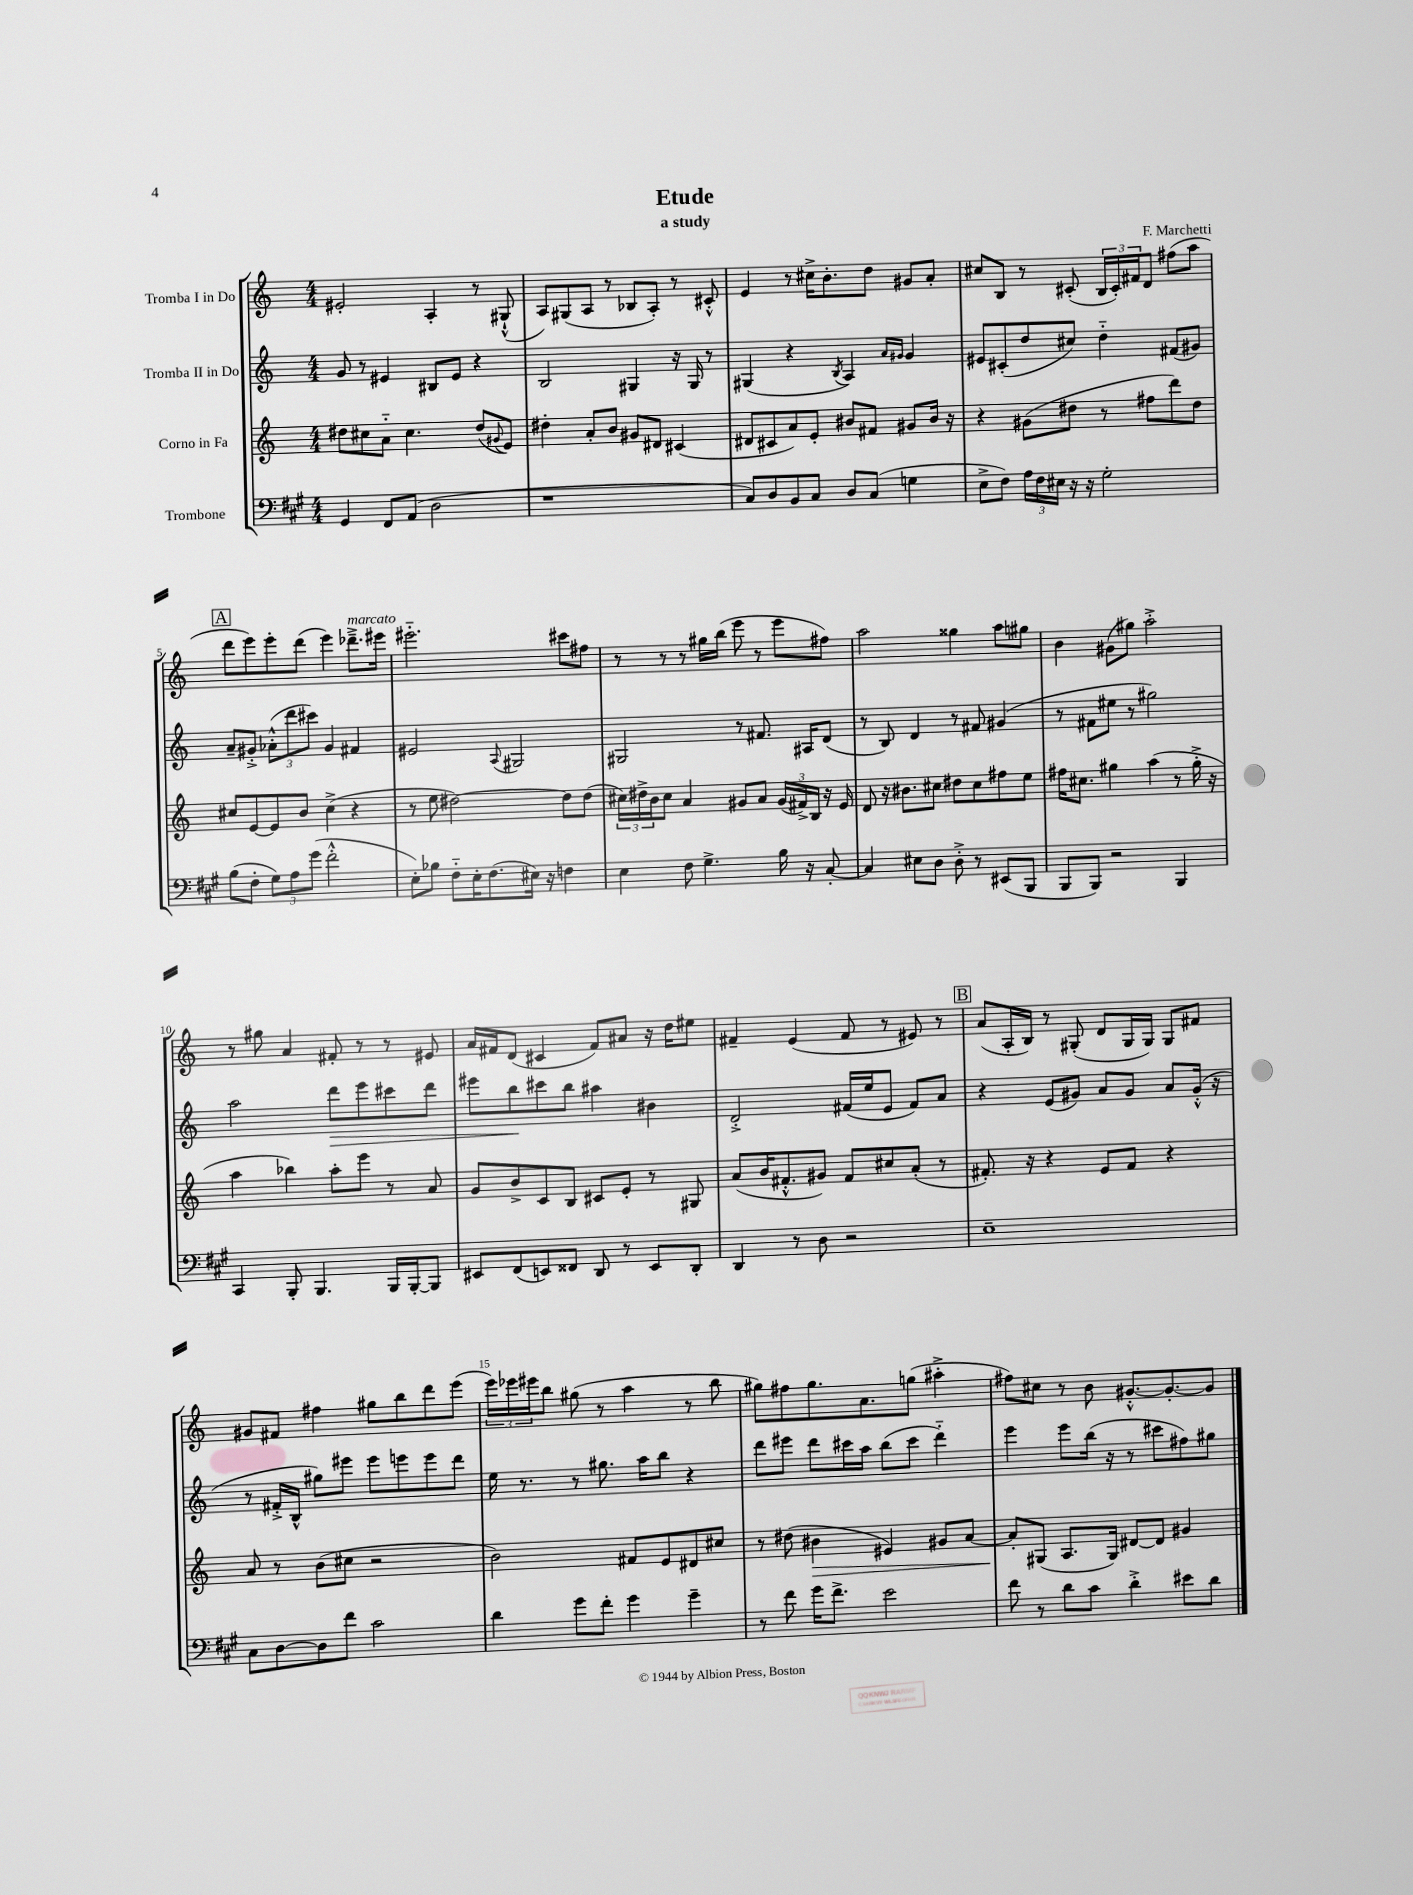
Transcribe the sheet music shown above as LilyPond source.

\header { title = "Etude" composer = "F. Marchetti" subtitle = "a study" }
<<
\new StaffGroup <<
\new Staff = "s0" \with { instrumentName = "Tromba I in Do" } {
    \clef treble \key c \major \numericTimeSignature \time 4/4
    eis'2-. a4-. r8 gis8-!-^( |
    a8) gis8( a8 r8 bes8 a8-.) r8 cis'8-.-^ |
    e'4 r8 cis''16-> b'8.-. d''8 gis'8 a'8-. |
    cis''8 b8 r8 cis'8-.( \tuplet 3/2 { b16 cis'16-.) fis'16 } d'8 fis''8( a''8 |
    \mark \markup { \box "A" } d'''8 e'''8) e'''8-. d'''8( e'''4) des'''8.--->^\markup { \italic "marcato" } eis'''16 |
    eis'''2.-_ cis'''8 fis''8 |
    r8 r8 r8 gis''16 b''16( e'''8 r8 e'''8 fis''8) |
    a''2 gisis''4 a''8 gis''8 |
    b'4 gis'8( gis''8) a''2-.-> |
    r8 gis''8 a'4 fis'8-. r8 r8 eis'8 |
    a'16 fis'16 d'8( cis'4 fis'8) ais'8 r16 d''16 eis''8 |
    fis'4-- e'4( fis'8 r8 eis'8) r8 |
    \mark \markup { \box "B" } a'8( a16-. b16) r8 gis8-.( d'8 gis16 gis16) gis8 fis'8 |
    gis'8 fis'8 fis''4 gis''8 b''8 d'''8 e'''8( |
    \tuplet 3/2 { e'''16) ees'''16 eis'''16 } b''8 gis''8( r8 a''4 r8 b''8 |
    gis''8) fis''8 gis''8. a'8. g''8( ais''4-.-> |
    fis''8) cis''8 r8 b'8 gis'8.~-.-^ gis'8.~-. gis'8 \bar "|." |
}
\new Staff = "s1" \with { instrumentName = "Tromba II in Do" } {
    \clef treble \key c \major \numericTimeSignature \time 4/4
    g'8 r8 eis'4 bis8 eis'8 r4 |
    b2 gis4 r16 gis16 r8 |
    gis4( r4 \acciaccatura { b8 } a4) \grace { a'16 gis'16 } gis'4 |
    eis'8 cis'8-.( d''8 cis''8) d''4-_ fis'8( gis'8) |
    \mark \markup { \box "A" } a'8-- gis'8-.-> \tuplet 3/2 { aes'8-.-^( d'''8 cis'''8) } gis'4 fis'4 |
    eis'2 \appoggiatura { a8 } gis2 |
    gis2 r8 fis'8. ais16 d'8( |
    r8 b8) d'4 r8 fis'8 gis'4( |
    r8 fis'8 eis''8 r8 gis''2) |
    a''2 d'''8\> e'''8 cis'''8 d'''8 |
    eis'''8 b''8\! cis'''8 b''8 ais''4 bis'4 |
    d'2-.-> fis'16( e''16 e'8 fis'8) a'8 |
    \mark \markup { \box "B" } r4 e'8( gis'8) a'8 gis'8 a'8 gis'16-.-^( r16 |
    r8 fis'16-.-> b16-^ gis''8) eis'''8 eis'''8 e'''8 e'''8 d'''8 |
    e''16 r8. r8 gis''8. a''16 b''8 r4 |
    d'''8 eis'''8 d'''8 cis'''16 a''16 b''8( cis'''8 d'''4-_) |
    e'''4 e'''8 b''16( r16 r8 cis'''8 fis''8) gis''8 \bar "|." |
}
\new Staff = "s2" \with { instrumentName = "Corno in Fa" } {
    \clef treble \key c \major \numericTimeSignature \time 4/4
    dis''8 cis''8 a'8-_ cis''4. dis''8( \appoggiatura { gis'8 } e'8) |
    dis''4-. a'8-. b'8 gis'8 dis'8 cis'4( |
    dis'8 cis'8 a'8) e'8-. bis'8 fis'8 gis'8 bis'16 r16 |
    r4 gis'8( dis''8 r8 fis''8 d'''8) dis''8 |
    \mark \markup { \box "A" } cis''8 e'8~ e'8 b'8 cis''4->( r4 |
    r8 e''8 dis''2~) dis''8 dis''8( |
    \tuplet 3/2 { cis''16) dis''16-> b'16 } cis''8 a'4 gis'8 a'8 \tuplet 3/2 { gis'16( fis'16->) b16 } r16 e'16 |
    d'8 r16 bis'8. cis''8 dis''8 cis''8 fis''8 e''8 |
    fis''16 cis''8. gis''4 a''4( r8 gis''16-.-> r16 |
    a''4 bes''4) a''8-. e'''8 r8 a'8 |
    g'8 b'8-> c'8 b8 cis'8 e'8-. r8 gis8 |
    a'8( b'16 fis'8.-.-^ gis'8) fis'8 cis''8 a'8-.( r8 |
    \mark \markup { \box "B" } fis'8.-.) r16 r4 e'8 fis'8 r4 |
    a'8 r8 b'8( cis''8 r2 |
    b'2) fis'8 e'8 dis'8 cis''8 |
    r8 dis''8( bis'4\> eis'4) gis'8 a'8~ |
    a'8-.\! gis8( a8. gis16) dis'8~ dis'8 gis'4 \bar "|." |
}
\new Staff = "s3" \with { instrumentName = "Trombone" } {
    \clef bass \key a \major \numericTimeSignature \time 4/4
    gis,4 fis,8 a,8( d2 |
    r1 |
    cis8) d8 b,8 cis8 d8 cis8( g4 |
    e8-> fis8) \tuplet 3/2 { a16 fis16 eis16 } r16 r16 gis2-. |
    \mark \markup { \box "A" } b8( fis8-. \tuplet 3/2 { gis8) a8 gis'8( } fis'2-.-^ |
    e8-.) bes8 fis8-_ e16-. fis8.( eis16) r16 f4 |
    e4 fis8 gis4.-> b16 r16 cis8~-. |
    cis4 eis8 d8 d8-.-> r8 eis,8( b,,8 |
    b,,8 b,,8) r2 b,,4 |
    cis,4 b,,8-. b,,4. b,,16 b,,16~-. b,,8 |
    eis,8 fis,8( e,8) fisis,8 d,8 r8 e,8 d,8-. |
    d,4 r8 d8 r2 |
    \mark \markup { \box "B" } e1-- |
    cis8 d8~ d8 fis'8 cis'2 |
    d'4 gis'8 fis'8-. gis'4 gis'4-- |
    r8 fis'8 gis'16 fis'8.-> e'2 |
    fis'8 r8 d'8 cis'8 d'4-.-> eis'8 d'8 \bar "|." |
}
>>
>>
\layout { \context { \Score \override BarNumber.break-visibility = ##(#f #t #t) barNumberVisibility = #(every-nth-bar-number-visible 5) } }
